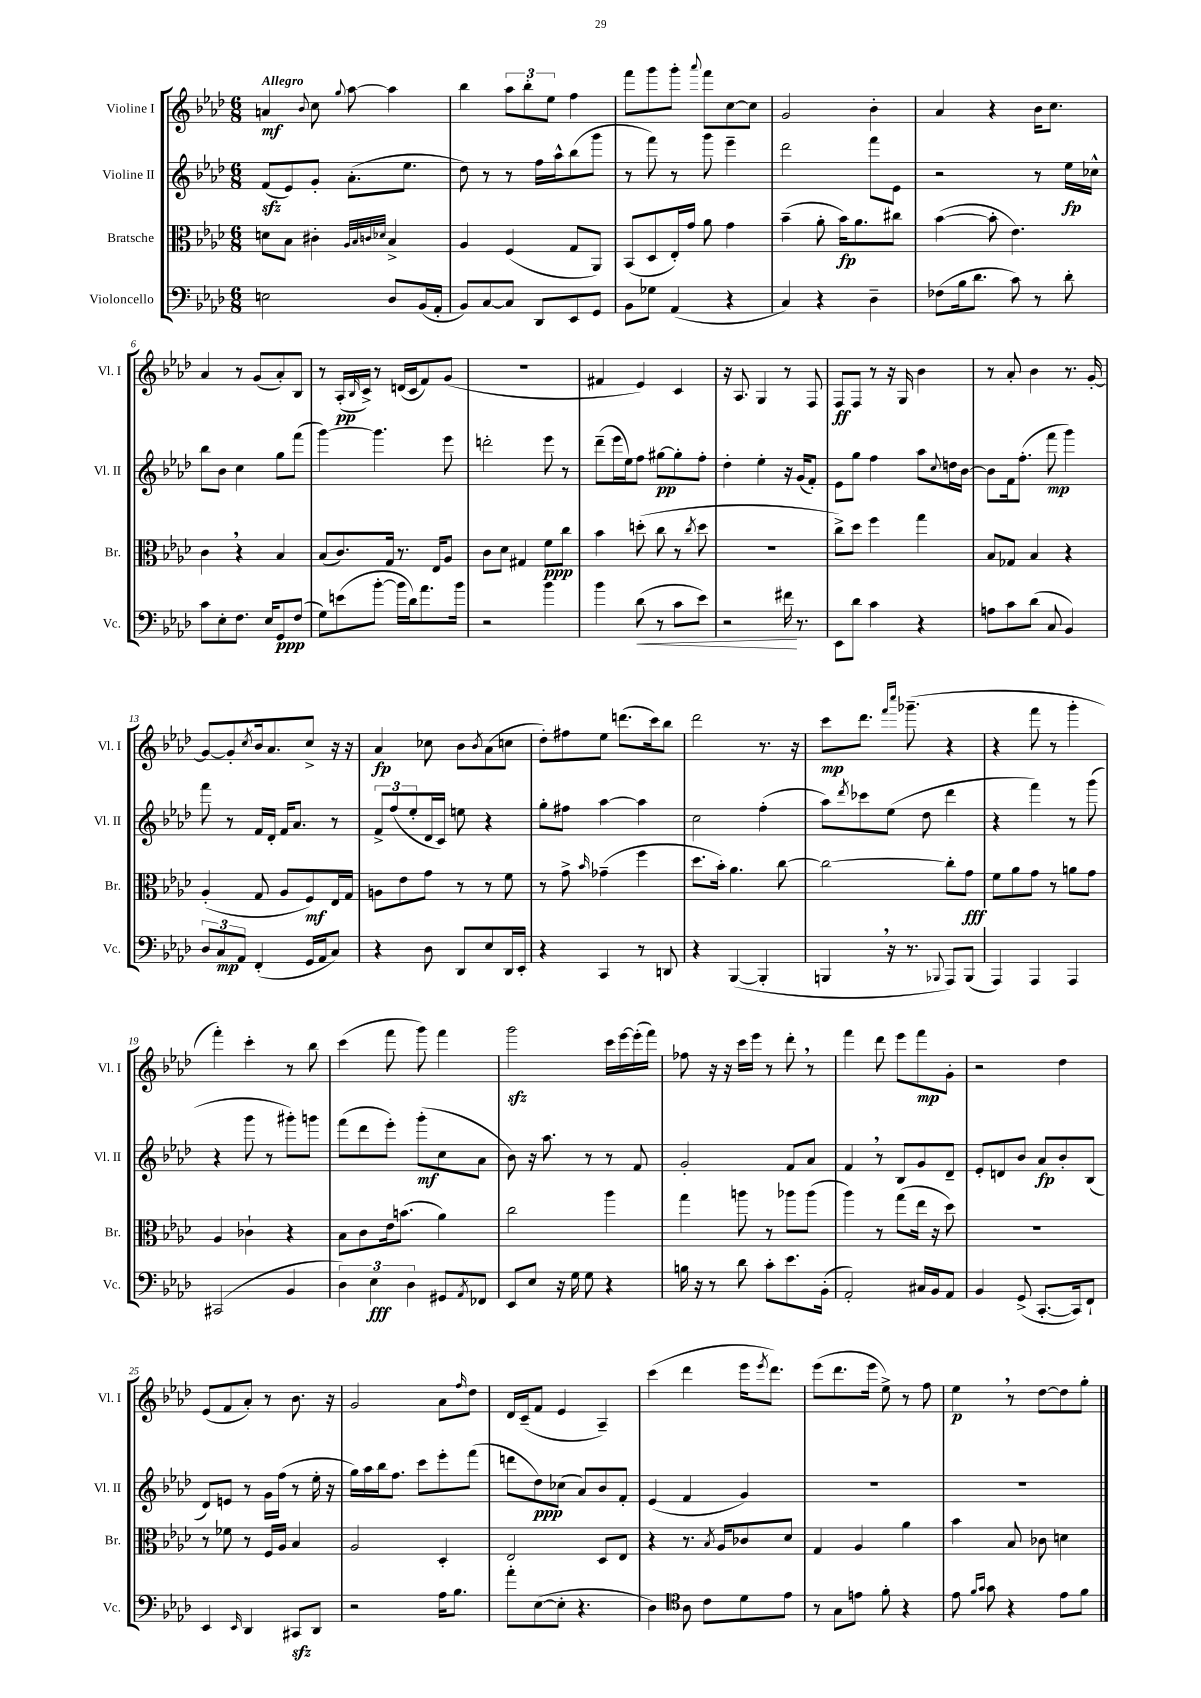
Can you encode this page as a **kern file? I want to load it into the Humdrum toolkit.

**kern	**dynam	**kern	**dynam	**kern	**dynam	**kern	**dynam
*part4	*part4	*part3	*part3	*part2	*part2	*part1	*part1
*staff4	*staff4	*staff3	*staff3	*staff2	*staff2	*staff1	*staff1
*I"Violoncello	*	*I"Bratsche	*	*I"Violine II	*	*I"Violine I	*
*I'Vc.	*	*I'Br.	*	*I'Vl. II	*	*I'Vl. I	*
*clefF4	*	*clefC3	*	*clefG2	*	*clefG2	*
*k[b-e-a-d-]	*	*k[b-e-a-d-]	*	*k[b-e-a-d-]	*	*k[b-e-a-d-]	*
*M6/8	*	*M6/8	*	*M6/8	*	*M6/8	*
=1	=1	=1	=1	=1	=1	=1	=1
!	!	!	!	!	!	!LO:TX:a:B:t=Allegro	!
2En\	.	8dn\L	.	(8fzz/L	.	4an/	mf
.	.	8B-\J	.	8e-/)	.	.	.
.	.	.	.	.	.	8qqb-/	.
.	.	4c#X'\	.	8g'/J	.	8cc\	.
.	.	.	.	.	.	8qqgg/	.
.	.	.	.	(8.a-'\L	.	[8aa-\	.
.	.	32qqA-/LLL	.	.	.	.	.
.	.	32qqB-/	.	.	.	.	.
.	.	32qqcn/	.	.	.	.	.
.	.	32qqd-X/JJJ	.	.	.	.	.
8D-/L	.	4B-^/	.	.	.	4aa-\]	.
.	.	.	.	8.ee-\J	.	.	.
(16BB-/L	.	.	.	.	.	.	.
16AA-'/JJ	.	.	.	.	.	.	.
=2	=2	=2	=2	=2	=2	=2	=2
8BB-/L)	.	4A-/	.	8dd-\)	.	4bb-\	.
[8C/	.	.	.	8r	.	.	.
8C/J]	.	(4F/	.	8r	.	12aa-\L	.
.	.	.	.	.	.	12bb-'\	.
8DD-/L	.	.	.	16ff\LL	.	.	.
.	.	.	.	.	.	12ee-\J	.
.	.	.	.	16aa-^^\J	.	.	.
8EE-/	.	8G/L	.	(8bb-\	.	4ff\	.
8GG/J	.	8AA-/J)	.	8ggg\J	.	.	.
=3	=3	=3	=3	=3	=3	=3	=3
8BB-\L	.	(8BB-/L	.	8r	.	8fff\L	.
8G-X\J	.	8D-/	.	8fff\)	.	8ggg\	.
(4AA-/	.	16E-'/L)	.	8r	.	8ggg'\J	.
.	.	16g/JJ	.	.	.	.	.
.	.	.	.	.	.	8qqaaa-/	.
.	.	8a-\	.	8ggg\	.	8fff\L	.
4r	.	4g\	.	4eee-~\	.	[8cc\	.
.	.	.	.	.	.	8cc\J]	.
=4	=4	=4	=4	=4	=4	=4	=4
4C/)	.	(4b-~\	.	2ddd-\	.	2g/	.
4r	.	8a-'\	.	.	.	.	.
.	.	16b-\KL)	fp	.	.	.	.
.	.	8.a-\	.	.	.	.	.
4D-~\	.	.	.	8fff\L	.	4b-'\	.
.	.	8cc#X\J	.	8e-\J	.	.	.
=5	=5	=5	=5	=5	=5	=5	=5
(8F-X\L	.	([4b-\	.	2r	.	4a-/	.
16B-\k	.	.	.	.	.	.	.
8.d-\J	.	.	.	.	.	.	.
.	.	8b-'\]	.	.	.	4r	.
8c\)	.	4.e-\)	.	.	.	.	.
8r	.	.	.	8r	.	16b-\KL	.
.	.	.	.	.	.	8.cc\J	.
8d-'\	.	.	.	16ee-\LL	fp	.	.
.	.	.	.	16cc-X^^\JJ	.	.	.
!!LO:LB:g=z
=6	=6	=6	=6	=6	=6	=6	=6
8c\L	.	4c,\	.	8bb-\L	.	4a-/	.
8E-'\	.	.	.	8b-\J	.	.	.
8.F\J	.	4r	.	4cc\	.	8r	.
.	.	.	.	.	.	(8g/L	.
16E-/KL	.	.	.	.	.	.	.
8GG/	ppp	4B-/	.	8gg\L	.	8a-'/)	.
(8F/J	.	.	.	(8fff\J	.	8B-/J	.
=7	=7	=7	=7	=7	=7	=7	=7
8G\L)	.	(8B-/L	.	[4ggg\)	.	8r	.
(8en\	.	8.c/)	.	.	.	(16A-'/LL	pp
.	.	.	.	.	.	16qqB-/	.
.	.	.	.	.	.	16c^/JJ)	.
[8b-'\J	.	.	.	4.ggg\]	.	8r	.
.	.	16G/Jk	.	.	.	.	.
16b-\LL]	.	8.r	.	.	.	(16dn/LL	.
16d-\J)	.	.	.	.	.	16c/J	.
8.a-\	.	.	.	.	.	8f/)	.
.	.	16E-/KL	.	.	.	.	.
.	.	8A-/J	.	8eee-\	.	(8g/J	.
16b-\Jk	.	.	.	.	.	.	.
=8	=8	=8	=8	=8	=8	=8	=8
2r	.	8c\L	.	2dddn'\	.	2.r	.
.	.	8d-\J	.	.	.	.	.
.	.	4G#X/	.	.	.	.	.
4b-\	.	8f\L	ppp	8eee-\	.	.	.
.	.	8cc\J	.	8r	.	.	.
=9	=9	=9	=9	=9	=9	=9	=9
4b-\	.	4b-\	.	(8ddd-~\L	.	4f#X/	.
.	.	.	.	16eee-\L	.	.	.
.	.	.	.	16ee-\J)	.	.	.
!	!LO:HP:b	!	!	!	!	!	!
(8d-\	<	(8ddn'\	.	8ff\J	.	4e-/)	.
8r	.	8cc\	.	[8gg#X\L	pp	.	.
8c\L	.	8r	.	8gg#'\]	.	4c/	.
.	.	8qcc/	.	.	.	.	.
8e-\J)	.	8dd\	.	8ff'\J	.	.	.
=10	=10	=10	=10	=10	=10	=10	=10
2r	.	2.r	.	4dd-'\	.	16r	.
.	.	.	.	.	.	8.A-/	.
.	.	.	.	4ee-'\	.	4G/	.
16f#X\	.	.	.	16r	.	8r	.
8.r	[	.	.	(16g/KL	.	.	.
.	.	.	.	8f'/J)	.	8F/	.
=11	=11	=11	=11	=11	=11	=11	=11
8EE-\L	.	8cc^\L)	.	8e-\L	.	8F/L	ff
8d-\J	.	8dd-\J	.	8gg\J	.	8F/J	.
4c\	.	4ff\	.	4ff\	.	8r	.
.	.	.	.	.	.	16r	.
.	.	.	.	.	.	16G/	.
4r	.	4gg\	.	8aa-\L	.	4b-\	.
.	.	.	.	8qqcc/	.	.	.
.	.	.	.	16ddn\L	.	.	.
.	.	.	.	[16b-\JJ	.	.	.
=12	=12	=12	=12	=12	=12	=12	=12
8An\L	.	8B-/L	.	8b-\L]	.	8r	.
8c\	.	8G-X/J	.	16f\k	.	8a-'/	.
.	.	.	.	(8.ff'\J	.	.	.
(8d-\J	.	4B-/	.	.	.	4b-\	.
8C/	.	.	.	8fff\	mp	.	.
4BB-/)	.	4r	.	4ggg\)	.	8.r	.
.	.	.	.	.	.	[16g'/	.
!!LO:LB:g=z
=13	=13	=13	=13	=13	=13	=13	=13
12D-/L	.	(4A-'/	.	8fff\	.	8g/L_	.
12C/	mp	.	.	.	.	.	.
.	.	.	.	8r	.	8g'/]	.
12AA-/J	.	.	.	.	.	.	.
.	.	.	.	.	.	8qcc/	.
(4FF'/	.	8G/	.	16f/LL	.	16b-/k	.
.	.	.	.	16d-'/JJ	.	8.a-/	.
.	.	8A-/L	.	16f/KL	.	.	.
.	.	.	.	8.a-/J	.	.	.
16GG/LL	.	8F/)	mf	.	.	8cc^/J	.
16AA-/J	.	.	.	.	.	.	.
8C/J)	.	16E-/L	.	8r	.	16r	.
.	.	16G/JJ	.	.	.	16r	.
=14	=14	=14	=14	=14	=14	=14	=14
4r	.	8An\L	.	12f^/L	.	4a-/	fp
.	.	.	.	(12ff/	.	.	.
.	.	8e-\	.	.	.	.	.
.	.	.	.	12ee-'/	.	.	.
8D-\	.	8g\J	.	16d-/L	.	8cc-X\	.
.	.	.	.	16c/JJ)	.	.	.
8DD-/L	.	8r	.	8een\	.	8b-\L	.
.	.	.	.	.	.	8qb-/	.
8E-/	.	8r	.	4r	.	(8a-\	.
16DD-/L	.	8f\	.	.	.	8ccn\J	.
16EE-'/JJ	.	.	.	.	.	.	.
=15	=15	=15	=15	=15	=15	=15	=15
4r	.	8r	.	8gg'\L	.	8dd-'\L)	.
.	.	8g^\	.	8ff#X\J	.	8ff#X\	.
.	.	16qqb-/	.	.	.	.	.
4CC/	.	(4g-X~\	.	[4aa-\	.	8ee-\J	.
.	.	.	.	.	.	(8.dddn\L	.
8r	.	4ff\	.	4aa-\]	.	.	.
.	.	.	.	.	.	16ccc\k)	.
8DDn/	.	.	.	.	.	8bb-\J	.
=16	=16	=16	=16	=16	=16	=16	=16
4r	.	8.dd-\L	.	2cc\	.	2ddd-\	.
.	.	16b-'\Jk)	.	.	.	.	.
([4BBB-/	.	4.a-\	.	.	.	.	.
4BBB-'/]	.	.	.	(4ff'\	.	8.r	.
.	.	[8cc\	.	.	.	.	.
.	.	.	.	.	.	16r	.
=17	=17	=17	=17	=17	=17	=17	=17
4BBBn,/	.	2cc\_	.	8aa-\L)	.	8ccc\L	mp
.	.	.	.	8qddd-/	.	.	.
.	.	.	.	8ccc-X\	.	8.ddd-\J	.
16r	.	.	.	(8ee-\J	.	.	.
.	.	.	.	.	.	16qqfff/LL	.
.	.	.	.	.	.	16qqcccc/JJ	.
8.r	.	.	.	.	.	(8.ggg-X~\	.
.	.	.	.	8dd-\	.	.	.
8qqBBB-X/	.	.	.	.	.	.	.
8AAA-/L)	.	8cc'\L]	.	4ddd-\	.	4r	.
(8BBB-/J	.	8g\J	fff	.	.	.	.
=18	=18	=18	=18	=18	=18	=18	=18
4AAA-/)	.	8f\L	.	4r	.	4r	.
.	.	8a-\	.	.	.	.	.
4AAA-/	.	8g\J	.	4fff\)	.	8fff\	.
.	.	8r	.	.	.	8r	.
4AAA-/	.	8an\L	.	8r	.	4ggg'\	.
.	.	8g\J	.	(8ggg\	.	.	.
!!LO:LB:g=z
=19	=19	=19	=19	=19	=19	=19	=19
(2CC#X/	.	4A-/	.	4r	.	4fff'\)	.
.	.	4c-X`\	.	8ggg\	.	4ccc'\	.
.	.	.	.	8r	.	.	.
4BB-/	.	4r	.	8ggg#X'\L)	.	8r	.
.	.	.	.	8gggn\J	.	8bb-\	.
=20	=20	=20	=20	=20	=20	=20	=20
6D-\)	.	8B-\L	.	(8fff\L	.	(4ccc\	.
.	.	8c\	.	8ddd-\	.	.	.
6E-\	fff	.	.	.	.	.	.
.	.	16e-\k	.	8eee-'\J)	.	8fff\	.
.	.	(8.bn\J	.	.	.	.	.
6D-\	.	.	.	.	.	.	.
.	.	.	.	(8ggg'\L	mf	8ggg\)	.
8GG#X/L	.	4a-\)	.	8cc\	.	4fff\	.
8qAA-/	.	.	.	.	.	.	.
8FF-X/J	.	.	.	8a-\J	.	.	.
=21	=21	=21	=21	=21	=21	=21	=21
8EE-/L	.	2cc\	.	8b-\)	.	2gggzz\	.
8E-/J	.	.	.	16r	.	.	.
.	.	.	.	8.aa-\	.	.	.
16r	.	.	.	.	.	.	.
16G\	.	.	.	.	.	.	.
8G\	.	.	.	8r	.	.	.
4r	.	4aa-\	.	8r	.	16ccc\LL	.
.	.	.	.	.	.	[16eee-\	.
.	.	.	.	8f/	.	(16eee-'\]	.
.	.	.	.	.	.	16fff\JJ)	.
=22	=22	=22	=22	=22	=22	=22	=22
16Bn\	.	4gg\	.	2g'/	.	8ff-X\	.
16r	.	.	.	.	.	.	.
8r	.	.	.	.	.	16r	.
.	.	.	.	.	.	16r	.
8d-\	.	8aan\	.	.	.	16ccc\LL	.
.	.	.	.	.	.	16eee-\JJ	.
8c'\L	.	8r	.	.	.	8r	.
8.e-\	.	8aa-X\L	.	8f/L	.	8ddd-',\	.
.	.	(8aa-\J	.	8a-/J	.	8r	.
(16BB-'\Jk	.	.	.	.	.	.	.
=23	=23	=23	=23	=23	=23	=23	=23
2AA-'/)	.	4aa-\)	.	4f,/	.	4fff\	.
.	.	8r	.	8r	.	8ddd-\	.
.	.	(8gg\L	.	8B-/L	.	8eee-\L	.
16C#X/LL	.	16ee-\Jk	.	8g/	.	8fff\	mp
16BB-/J	.	16r	.	.	.	.	.
8AA-/J	.	8dd-\)	.	8d-~/J	.	8g'\J	.
=24	=24	=24	=24	=24	=24	=24	=24
4BB-/	.	2.r	.	8e-'/L	.	2r	.
.	.	.	.	8dn/	.	.	.
(8GG^/	.	.	.	8b-/J	.	.	.
[8.CC'/L	.	.	.	8a-/L	fp	.	.
.	.	.	.	8b-'/	.	4dd-\	.
16CC/k])	.	.	.	.	.	.	.
8FF`/J	.	.	.	(8B-/J	.	.	.
!!LO:LB:g=z
=25	=25	=25	=25	=25	=25	=25	=25
4EE-/	.	8r	.	8d-/L)	.	(8e-/L	.
.	.	8f-X\	.	8en/J	.	8f/	.
16qqEE-/	.	.	.	.	.	.	.
4DD-/	.	8r	.	8r	.	8a-'/J)	.
.	.	16F/LL	.	16g\LL	.	8r	.
.	.	16A-/JJ	.	(16ff\JJ	.	.	.
8CC#Xzz/L	.	4B-/	.	8r	.	8.b-\	.
8DD-/J	.	.	.	16ee-'\	.	.	.
.	.	.	.	16r	.	16r	.
=26	=26	=26	=26	=26	=26	=26	=26
2r	.	2A-/	.	16gg\LL)	.	2g/	.
.	.	.	.	16aa-\	.	.	.
.	.	.	.	16bb-\J	.	.	.
.	.	.	.	8.ff\J	.	.	.
.	.	.	.	8ccc\L	.	.	.
16A-\KL	.	4D-'/	.	8eee-'\	.	8a-\L	.
8.B-\J	.	.	.	.	.	.	.
.	.	.	.	.	.	16qqff/	.
.	.	.	.	(8fff\J	.	8dd-\J	.
=27	=27	=27	=27	=27	=27	=27	=27
8a-'\L	.	2E-/	.	8dddn\L	.	16d-/LL	.
.	.	.	.	.	.	(16c~/J	.
([8E-\	.	.	.	8dd-\)	ppp	8f/J	.
8E-'\J]	.	.	.	(8cc-X\J	.	4e-/	.
4.r	.	.	.	8a-/L)	.	.	.
.	.	8D-/L	.	8b-/	.	4A-~/)	.
.	.	8E-/J	.	8f'/J	.	.	.
=28	=28	=28	=28	=28	=28	=28	=28
4D-\)	.	4r	.	(4e-/	.	(4ccc\	.
*clefC4	*	*	*	*	*	*	*
8A-\	.	8.r	.	4f/	.	4ddd-\	.
8c\L	.	.	.	.	.	.	.
.	.	8qB-/	.	.	.	.	.
.	.	16A-/KL	.	.	.	.	.
8d-\	.	8c-X/	.	4g/)	.	16eee-\KL	.
.	.	.	.	.	.	8qeee-/	.
.	.	.	.	.	.	8.ddd-\J)	.
8e-\J	.	8d-/J	.	.	.	.	.
=29	=29	=29	=29	=29	=29	=29	=29
8r	.	4G/	.	2.r	.	(8eee-\L	.
8G\L	.	.	.	.	.	8.ddd-\	.
8en\J	.	4A-/	.	.	.	.	.
.	.	.	.	.	.	16eee-\Jk	.
8f'\	.	.	.	.	.	8ee-^\)	.
4r	.	4a-\	.	.	.	8r	.
.	.	.	.	.	.	8ff\	.
=30	=30	=30	=30	=30	=30	=30	=30
8e-\	.	4b-\	.	2.r	.	4ee-,\	p
16qqf/LL	.	.	.	.	.	.	.
16qqg/JJ	.	.	.	.	.	.	.
8g\	.	.	.	.	.	.	.
4r	.	8B-/	.	.	.	8r	.
.	.	8c-X\	.	.	.	[8dd-\L	.
8e-\L	.	4dn\	.	.	.	8dd-\]	.
8f\J	.	.	.	.	.	8gg'\J	.
==	==	==	==	==	==	==	==
*-	*-	*-	*-	*-	*-	*-	*-
